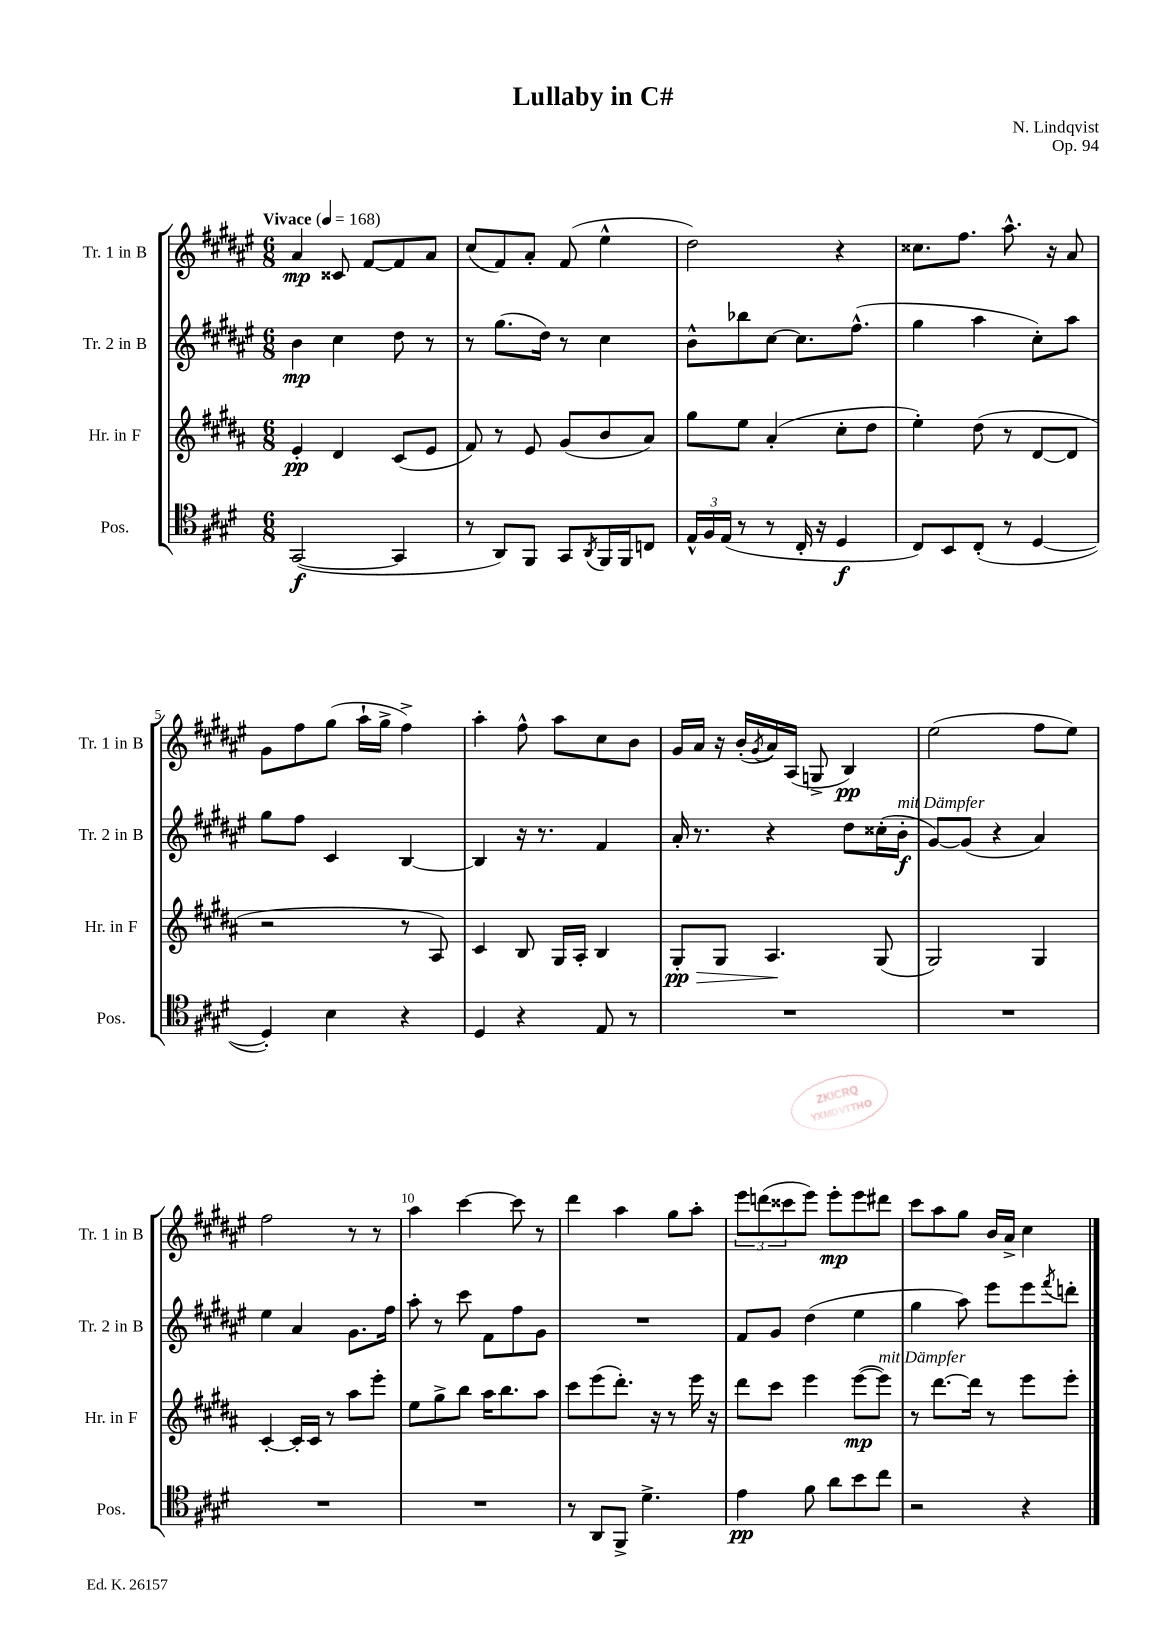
\header { title = "Lullaby in C#" composer = "N. Lindqvist" opus = "Op. 94" }
<<
\new StaffGroup <<
\new Staff = "s0" \with { instrumentName = "Tr. 1 in B" shortInstrumentName = "Tr. 1 in B" } {
    \clef treble \key fis \major \numericTimeSignature \time 6/8 \tempo "Vivace" 4 = 168
    ais'4\mp cisis'8 fis'8~ fis'8 ais'8 |
    cis''8( fis'8) ais'8-. fis'8( eis''4-^ |
    dis''2) r4 |
    cisis''8. fis''8. ais''8.-^ r16 ais'8 |
    gis'8 fis''8 gis''8( ais''16-! gis''16-> fis''4->) |
    ais''4-. fis''8-^ ais''8 cis''8 b'8 |
    gis'16 ais'16 r16 b'16-.( \acciaccatura { gis'8 } ais'16) ais16( g8-> b4\pp) |
    eis''2( fis''8 eis''8) |
    fis''2 r8 r8 |
    ais''4 cis'''4~ cis'''8 r8 |
    dis'''4 ais''4 gis''8 ais''8-. |
    \tuplet 3/2 { eis'''8 d'''8( cisis'''8 } eis'''8) eis'''8-.\mp eis'''8 dis'''8 |
    cis'''8 ais''8 gis''8 b'16 ais'16-> cis''4 \bar "|." |
}
\new Staff = "s1" \with { instrumentName = "Tr. 2 in B" shortInstrumentName = "Tr. 2 in B" } {
    \clef treble \key fis \major \numericTimeSignature \time 6/8
    b'4\mp cis''4 dis''8 r8 |
    r8 gis''8.( dis''16) r8 cis''4 |
    b'8-^ bes''8 cis''8~ cis''8. fis''8.-^( |
    gis''4 ais''4 cis''8-.) ais''8 |
    gis''8 fis''8 cis'4 b4~ |
    b4 r16 r8. fis'4 |
    ais'16-. r8. r4 dis''8 cisis''16-.( b'16-.\f^\markup { \italic "mit Dämpfer" } |
    gis'8~) gis'8( r4 ais'4) |
    eis''4 ais'4 gis'8. fis''16 |
    ais''8-. r8 cis'''8 fis'8 fis''8 gis'8 |
    R2. |
    fis'8 gis'8 dis''4( eis''4 |
    gis''4 ais''8) eis'''8 eis'''8 \acciaccatura { fis'''8 } d'''8-. \bar "|." |
}
\new Staff = "s2" \with { instrumentName = "Hr. in F" shortInstrumentName = "Hr. in F" } {
    \clef treble \key b \major \numericTimeSignature \time 6/8
    e'4-.\pp dis'4 cis'8( e'8 |
    fis'8) r8 e'8 gis'8( b'8 ais'8) |
    gis''8 e''8 ais'4-.( cis''8-. dis''8 |
    e''4-.) dis''8( r8 dis'8~ dis'8 |
    r2 r8 ais8) |
    cis'4 b8 gis16 ais16-. b4 |
    gis8-.\pp\> gis8 ais4.\! gis8( |
    gis2) gis4 |
    cis'4~-. cis'16-. cis'16 r8 ais''8 e'''8-. |
    e''8 gis''8-> b''8 ais''16 b''8. ais''8 |
    cis'''8 e'''8( dis'''8.-.) r16 r8 e'''16 r16 |
    dis'''8 cis'''8 e'''4 e'''8~\mp( e'''8^\markup { \italic "mit Dämpfer" }) |
    r8 dis'''8.~ dis'''16 r8 e'''8 e'''8-. \bar "|." |
}
\new Staff = "s3" \with { instrumentName = "Pos." shortInstrumentName = "Pos." } {
    \clef tenor \key e \major \numericTimeSignature \time 6/8
    gis,2~\f( gis,4 |
    r8 a,8) fis,8 gis,8 \acciaccatura { a,8 } fis,16 fis,16 c8 |
    \tuplet 3/2 { e16-^ fis16 e16( } r8 r8 cis16-. r16 dis4\f |
    cis8) b,8 cis8-.( r8 dis4~ |
    dis4-.) b4 r4 |
    dis4 r4 e8 r8 |
    R2. |
    R2. |
    R2. |
    R2. |
    r8 a,8 fis,8-> dis'4.-> |
    e'4\pp fis'8 a'8 b'8 cis''8 |
    r2 r4 \bar "|." |
}
>>
>>
\layout { \context { \Score \override BarNumber.break-visibility = ##(#f #t #t) barNumberVisibility = #(every-nth-bar-number-visible 5) } }
